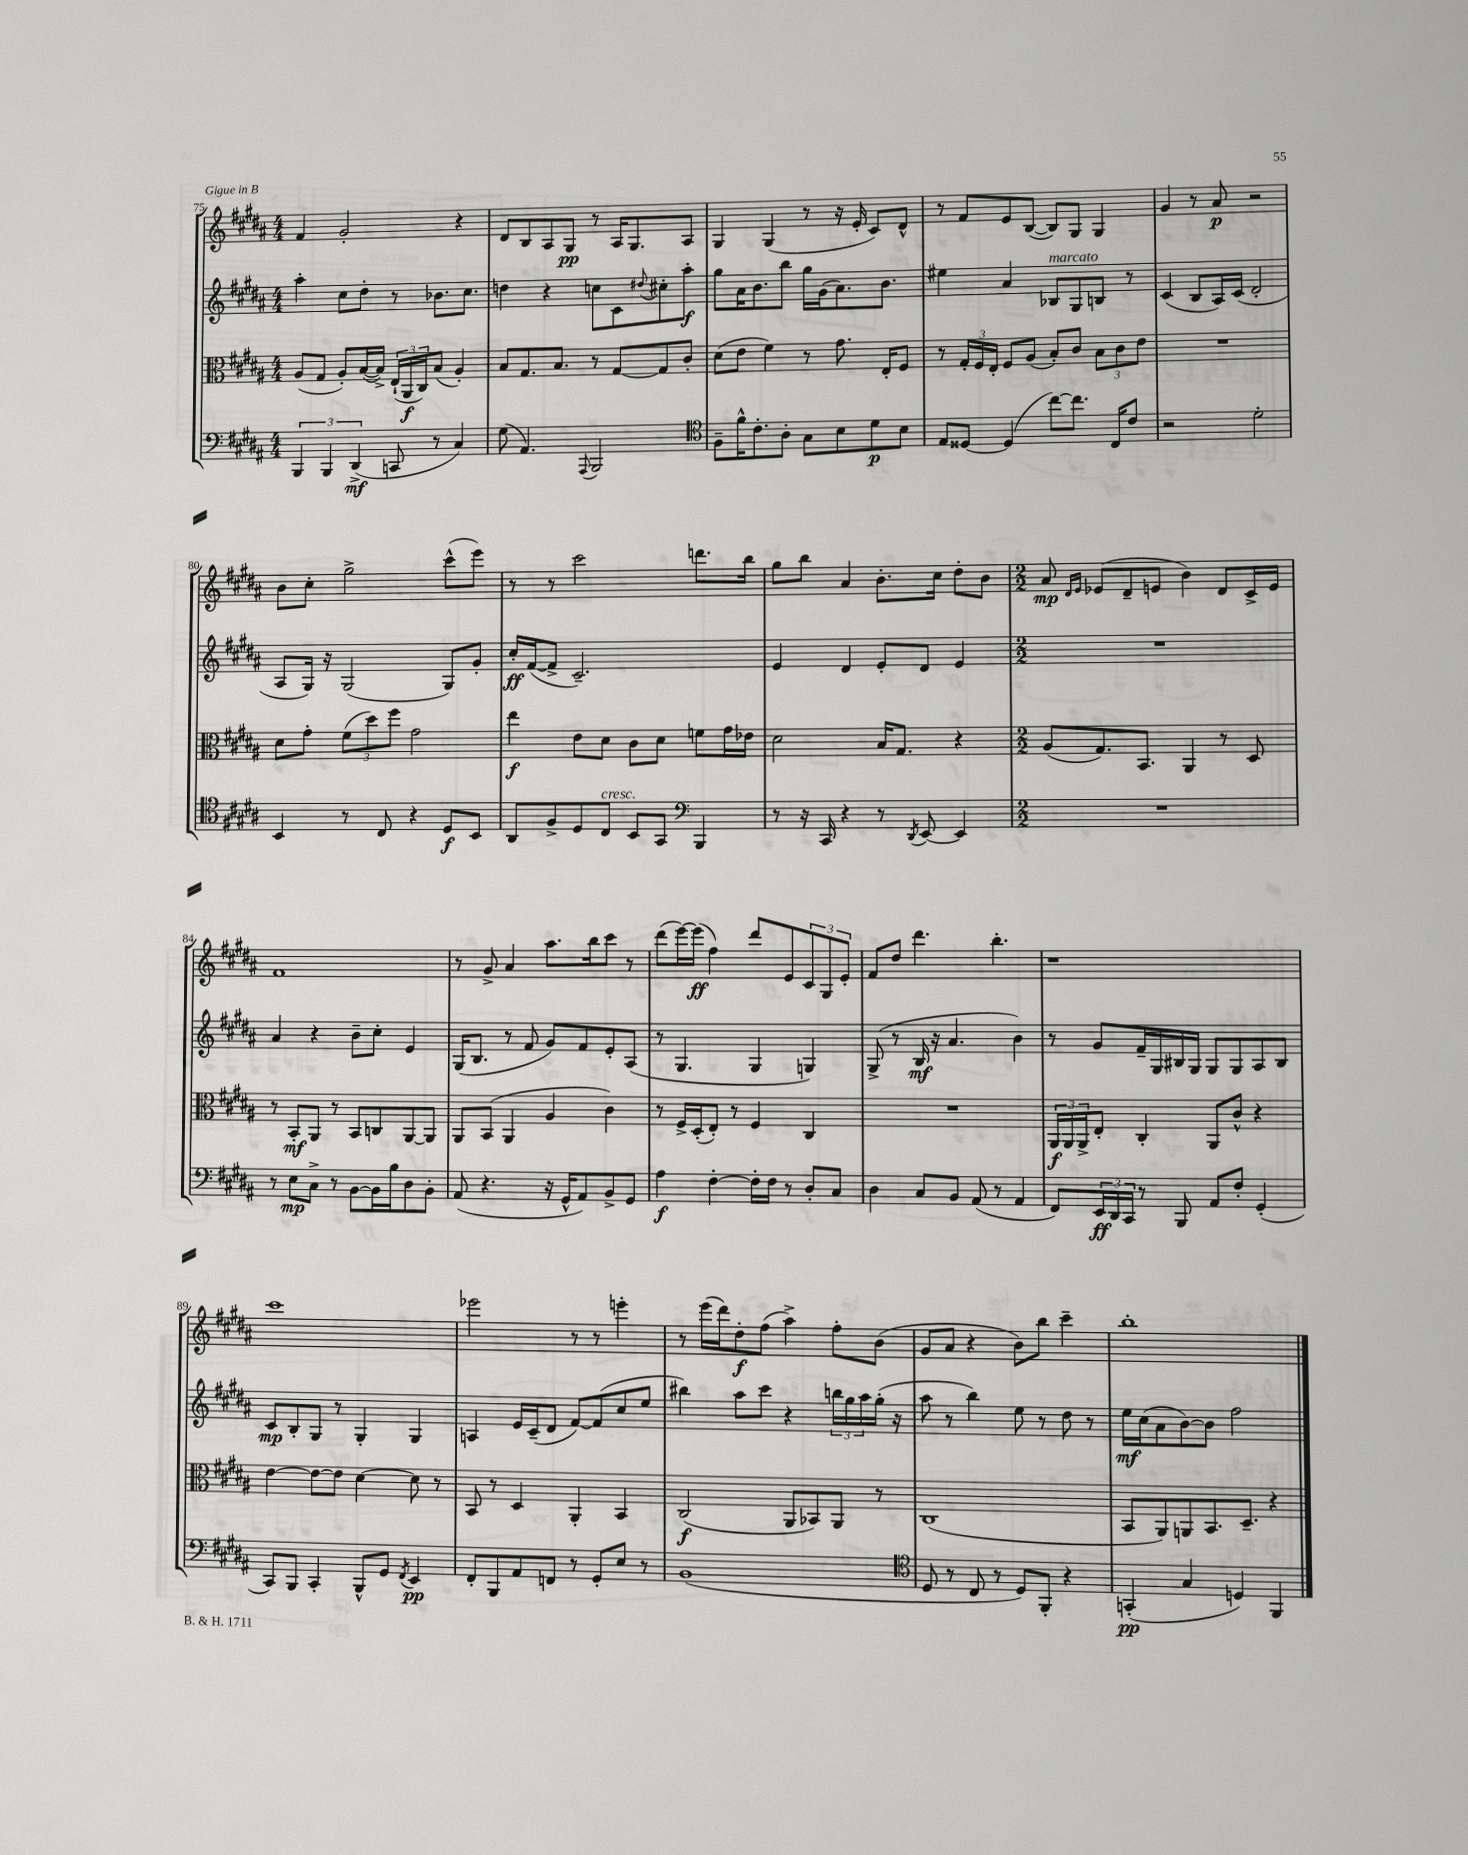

**kern	**kern	**kern	**kern
*staff4	*staff3	*staff2	*staff1
*clefF4	*clefC3	*clefG2	*clefG2
*k[f#c#g#d#a#]	*k[f#c#g#d#a#]	*k[f#c#g#d#a#]	*k[f#c#g#d#a#]
*M4/4	*M4/4	*M4/4	*M4/4
6BBB	(8A#	4aa#'	4f#
.	8G#	.	.
6BBB	.	.	.
.	8A#')	8cc#	2g#'
(6DD#^	.	.	.
.	([16B	8dd#'	.
.	16B^])	.	.
8CC	(24E`	8r	.
.	24AA#	.	.
.	24C#)	.	.
8r	(8B	8.b-	.
4C#)	4A#')	.	4r
.	.	8.cc#	.
=	=	=	=
(8G#	8B	4dd	8d#
4.AA#)	8.G#	.	8B
.	.	4r	8A#
.	8.B	.	.
.	.	.	8G#
8qqAAA#	.	.	.
2BBB	8r	8cc	8r
.	[8G#	8c#	16A#
.	.	.	8.G#
.	.	8qqdd#	.
.	8G#]	8cc#'	.
.	8c#'	8aa#'	8A#
=	=	=	=
*clefC4	*	*	*
8F#~	(8d#	8gg#	4G#
16f#^^	8e	16a#	.
8.c#'	.	8.b	.
.	4f#)	.	(4G#
8A#'	.	8bb	.
8G#	8r	16gg#	8r
.	.	(16g#	.
8B	8.g#	8.a#)	16r
.	.	.	16e'
8d#	.	.	8c#)
.	16E'	8.b	.
8B	8F#	.	8d#^^
=	=	=	=
8E	8r	4ee#	8r
[8D##	24G#'	.	8f#
.	24F#	.	.
.	24E'	.	.
(4D##]	8F#	4a#	8e
.	(8A#	.	([8B
[8cc#)	8B')	8B-	8B])
8.cc#]	8c#	8G#	8G#
.	12B	8B	4G#
16C#	.	.	.
.	12c#	.	.
8c#	.	8r	.
.	12e	.	.
=	=	=	=
2r	1r	(4c#	4g#
.	.	8B	8r
.	.	16A#)	8a#
.	.	(16c#	.
2d#'	.	2d#'	2r
=	=	=	=
4BB	8d#	8A#	8b
.	8g#'	16G#)	8cc#'
.	.	16r	.
8r	(12f#	(2G#	2gg#^
.	12dd#)	.	.
8C#	.	.	.
.	12ff#	.	.
4r	2g#	.	.
8D#	.	8G#)	(8ccc#^^
8BB	.	8g#'	8eee)
=	=	=	=
8AA#	4ee	16cc#'	8r
.	.	([16f#	.
8F#^	.	8f#^]	8r
8D#	8e	2.c#~)	2ccc#
8C#	8d#	.	.
8BB	8c#	.	.
8GG#	8d#	.	.
*clefF4	*	*	*
4BBB	8f	.	8.ddd
.	16g#	.	.
.	16e-	.	16bb
=	=	=	=
8r	2d#	4e	8gg#
16r	.	.	8bb
16CC#	.	.	.
4r	.	4d#	4a#
8r	16B	8e'	8.b'
.	8.G#	.	.
8qDD#	.	.	.
[8EE	.	8d#	.
.	.	.	16cc#
4EE]	4r	4e	8dd#'
.	.	.	8b
=	=	=	=
*M2/2	*M2/2	*M2/2	*M2/2
1r	(8A#	1r	8a#
.	.	.	16qqd#
.	.	.	16qqe
.	8.G#)	.	(8e-
.	.	.	8d#~
.	8.BB	.	.
.	.	.	8e
.	4AA#	.	4b)
.	8r	.	8d#
.	8D#	.	16c#^
.	.	.	16e
=	=	=	=
8r	8r	4a#	1f#
8E	8BB'	.	.
8C#^	8AA#	4r	.
8r	8r	.	.
[8BB	8BB	8b~	.
16BB]	8C	8cc#'	.
16B	.	.	.
8D#	[8AA#	4e	.
8BB'	8AA#]	.	.
=	=	=	=
(8AA#	8AA#	(16G#	8r
.	.	8.B	.
4.r	(8BB	.	8g#^
.	4AA#	8r	4a#
.	.	8f#	.
16r	4A#	8g#)	8.aa#
16GG#^^	.	.	.
8AA#)	.	8f#	.
.	.	.	16bb
8BB^	4c#)	8e'	8ccc#
8GG#	.	(8A#	8r
=	=	=	=
4A#	8r	8r	(8ddd#
.	16F#^	4.G#	[16eee)
.	(16D#'	.	(16eee]
[4F#'	8E')	.	4ff#)
.	8r	.	.
16F#']	4F#	4G#	8ddd#
16F#	.	.	.
8r	.	.	8e
8D#'	4C#	4G)	12c#
.	.	.	12G#
8C#	.	.	.
.	.	.	12e'
=	=	=	=
4D#	1r	(8G#^	8f#
.	.	8r	8dd#
8C#	.	16B	4.ddd#
.	.	16r	.
8BB	.	4.a#	.
(8AA#	.	.	.
8r	.	.	4.bb'
4AA#	.	4b)	.
=	=	=	=
8FF#)	24AA#	8r	1r
.	24AA#	.	.
.	24AA#^	.	.
24EE	8E'	8g#	.
24DD#	.	.	.
24CC#	.	.	.
8r	4C#'	16f#~	.
.	.	16G#	.
8BBB	.	16B#	.
.	.	16G#	.
8AA#	8AA#	8G#	.
8F#'	8c#^^	8G#	.
(4GG#'	4r	8A#	.
.	.	8B#	.
=	=	=	=
8CC#)	[4e	8c#	1ccc#
8BBB	.	8B'	.
4CC#'	8e_	8G#	.
.	8e]	8r	.
8BBB^^	[4d#	4G#'	.
8GG#	.	.	.
8qFF#	.	.	.
4EE	8d#]	4G#	.
.	8r	.	.
=	=	=	=
8FF#'	8BB	4A	2eee-
8BBB	8r	.	.
8AA#	4D#	16e	.
.	.	(16c#~	.
8FF	.	8d#	.
8r	4AA#'	[8f#)	8r
8GG#'	.	(8f#]	8r
8E	4BB	8cc#	4eee'
8r	.	8ee	.
=	=	=	=
(1BB	(2C#	4bb#)	8r
.	.	.	(16eee
.	.	.	16ddd#)
.	.	8aa#	8dd#'
.	.	8ccc#	(8ff#
.	8AA#	4r	4aa#^)
.	8BB-)	.	.
.	8AA#	24bb	8ff#'
.	.	24gg#	.
.	.	24aa#	.
.	8r	(16gg#'	(8b
.	.	16r	.
=	=	=	=
*clefC4	*	*	*
8D#	(1C#	8aa#	8g#
8r	.	8r	8a#
8C#	.	4bb)	4r
8r	.	.	.
8D#)	.	8ee	8b)
8FF#'	.	8r	8bb
4r	.	8dd#	4ccc#~
.	.	8r	.
=	=	=	=
(4GG'	8BB	16ee	1bb'
.	.	(16cc#	.
.	8AA#)	8a#	.
4G#	8AA	[8b)	.
.	8.BB	8b]	.
4D)	.	2ff#	.
.	8.D#~	.	.
4FF#	4r	.	.
==	==	==	==
*-	*-	*-	*-
